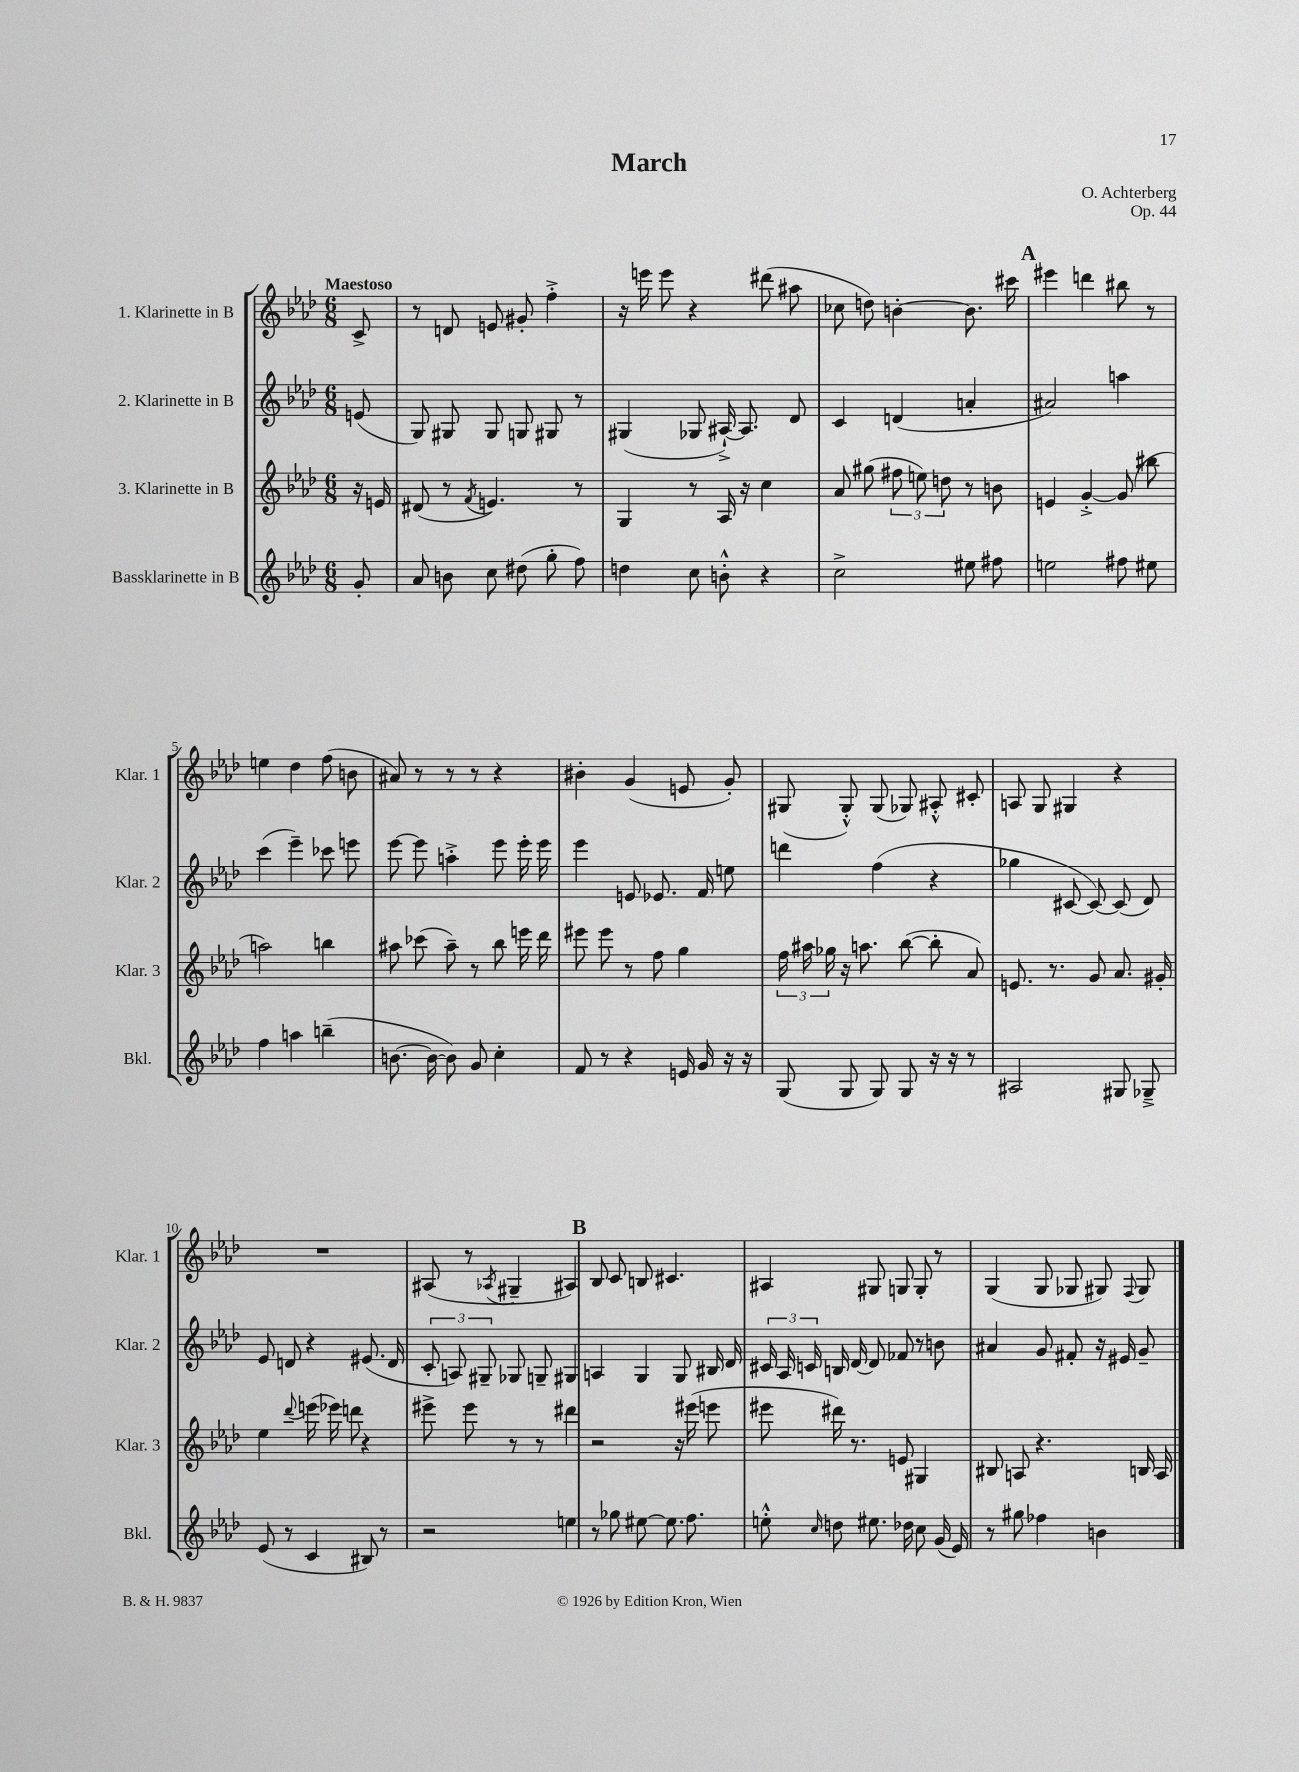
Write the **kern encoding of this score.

**kern	**kern	**kern	**kern
*part4	*part3	*part2	*part1
*staff4	*staff3	*staff2	*staff1
*I"Bassklarinette in B	*I"3. Klarinette in B	*I"2. Klarinette in B	*I"1. Klarinette in B
*I'Bkl.	*I'Klar. 3	*I'Klar. 2	*I'Klar. 1
*clefG2	*clefG2	*clefG2	*clefG2
*k[b-e-a-d-]	*k[b-e-a-d-]	*k[b-e-a-d-]	*k[b-e-a-d-]
*M6/8	*M6/8	*M6/8	*M6/8
=	=	=	=
!	!	!	!LO:TX:a:B:t=Maestoso
8g'/	16r	(8en/	8c^/
.	16en/	.	.
=1	=1	=1	=1
8a-/	(8d#X/	8G/)	8r
8bn\	8r	8G#X/	8dn/
.	8qf/	.	.
8cc\	4.en/)	8G#/	8en/
(8dd#X\	.	8Gn/	8g#X'/
8gg'\	.	8G#X/	4ff'^\
8ff\)	8r	8r	.
=2	=2	=2	=2
4ddn\	4G/	(4G#X/	16r
.	.	.	16eeen\
.	.	.	8eee\
8cc\	8r	8G-X/	4r
8bn'^^\	16A-/	[16A#X`^/)	.
.	16r	8.A#/]	.
4r	4cc\	.	(8ddd#X\
.	.	8d-/	8aa#X\
=3	=3	=3	=3
2cc^\	8a-/	4c/	8cc-X\
.	(8gg#X\	.	8ddn\)
.	12ff#X\	(4dn/	[4bn'\
.	12een\)	.	.
.	12ddn\	.	.
8ee#X\	8r	4an'/	8.b\]
8ff#X\	8bn\	.	.
.	.	.	16ccc#X\
!!LO:REH:place=s1:t=A
=4	=4	=4	=4
2een\	4en/	2a#X/)	4eee#X\
.	[4g'^/	.	4dddn\
8ff#X\	(8g/]	4aan\	8bb#X\
8ee#X\	8bb#X\	.	8r
!!LO:LB:g=z
=5	=5	=5	=5
4ff\	2aan\)	(4ccc\	4een\
4aan\	.	4eee-~\)	4dd-\
(4bbn~\	4bbn\	8ccc-X\	(8ff\
.	.	8eeen\	8bn\
=6	=6	=6	=6
[8.bn\	8aa#X\	[8eee-\	8a#X/)
.	(8ccc-X\	8eee-\]	8r
16b\_	.	.	.
8b\])	8aa#~\)	4aan'^\	8r
8g/	8r	.	8r
4cc'\	8bb-\	8eee-\	4r
.	16eeen\	16eee-'\	.
.	16ddd-\	16eee-\	.
=7	=7	=7	=7
8f/	8eee#X\	4eee-\	4b#X'\
8r	8eee#\	.	.
4r	8r	8en/	(4g/
.	8ff\	8.e-X/	.
16en/	4gg\	.	8en/
16g/	.	16f/	.
16r	.	8een\	8g'/)
16r	.	.	.
=8	=8	=8	=8
(8G/	24ff\	4dddn\	(8G#X/
.	24aa#X\	.	.
.	24gg-X\	.	.
8G/	16r	.	8G#'^^/)
.	8.aan\	.	.
8G/)	.	(4ff\	(8G#/
8G/	([8bb-\	.	8G-X/)
16r	8bb-'\]	4r	8A#X'^^/
16r	.	.	.
8r	8a-/)	.	8c#X'/
=9	=9	=9	=9
2A#X/	8.en/	4gg-X\	8An/
.	.	.	8G/
.	8.r	.	.
.	.	[8c#X/	4G#X/
.	8g/	8c#/_)	.
8G#X/	8.a-/	(8c#/]	4r
8G-X~^/	.	8d-/)	.
.	16g#X'/	.	.
!!LO:LB:g=z
=10	=10	=10	=10
(8e-/	4ee-\	8e-/	2.r
8r	.	8dn/	.
.	8qqddd-/	.	.
4c/	(16eeen\	4r	.
.	16eee-X\)	.	.
.	8dddn\	.	.
8B#X/)	4r	(8.e#X/	.
8r	.	.	.
.	.	16d/	.
=11	=11	=11	=11
2r	8eee#X^\	12c'/	(8A#X/
.	.	12An/)	.
.	8eee#\	.	8r
.	.	12G#X~/	.
.	.	.	8qA-X/
.	8r	8G-X/	4G#X~/
.	8r	8Gn~/	.
4een\	4ddd#X\	4G#X/	4A#X/)
!!LO:REH:place=s1:t=B
=12	=12	=12	=12
8r	2r	4An/	8B-/
8gg-X\	.	.	8c/
[8ee#X\	.	4G/	8Bn/
8.ee#\]	.	.	4.c#X/
.	16r	8G/	.
8.ff\	(16eee#X\	.	.
.	8eeen\	16B#X/	.
.	.	16d-/	.
=13	=13	=13	=13
8een'^^\	8eee#X\	24c#X/	4A#X/
.	.	24A-/	.
.	.	24cn/	.
16qqcc/	.	.	.
8ddn\	16ddd#X\)	16Bn/	.
.	8.r	[16d-/	.
8.ee#X\	.	8d-/]	8G#X/
.	8en/	8f-X/	8Gn/
16dd-X\	.	.	.
8cc\	4G#X/	8r	8G'/
(16g/	.	8bn\	8r
16e-/)	.	.	.
=14	=14	=14	=14
8r	8B#X/	4a#X/	(4G/
8gg#X\	8An/	.	.
4ff-X\	4.r	8g/	8G/
.	.	8f#X'/	8G-X/
4bn\	.	16r	8G#X/)
.	.	16e#X/	.
.	.	.	8qqF/
.	16Bn/	8g~/	8G#/
.	16A/	.	.
==	==	==	==
*-	*-	*-	*-
